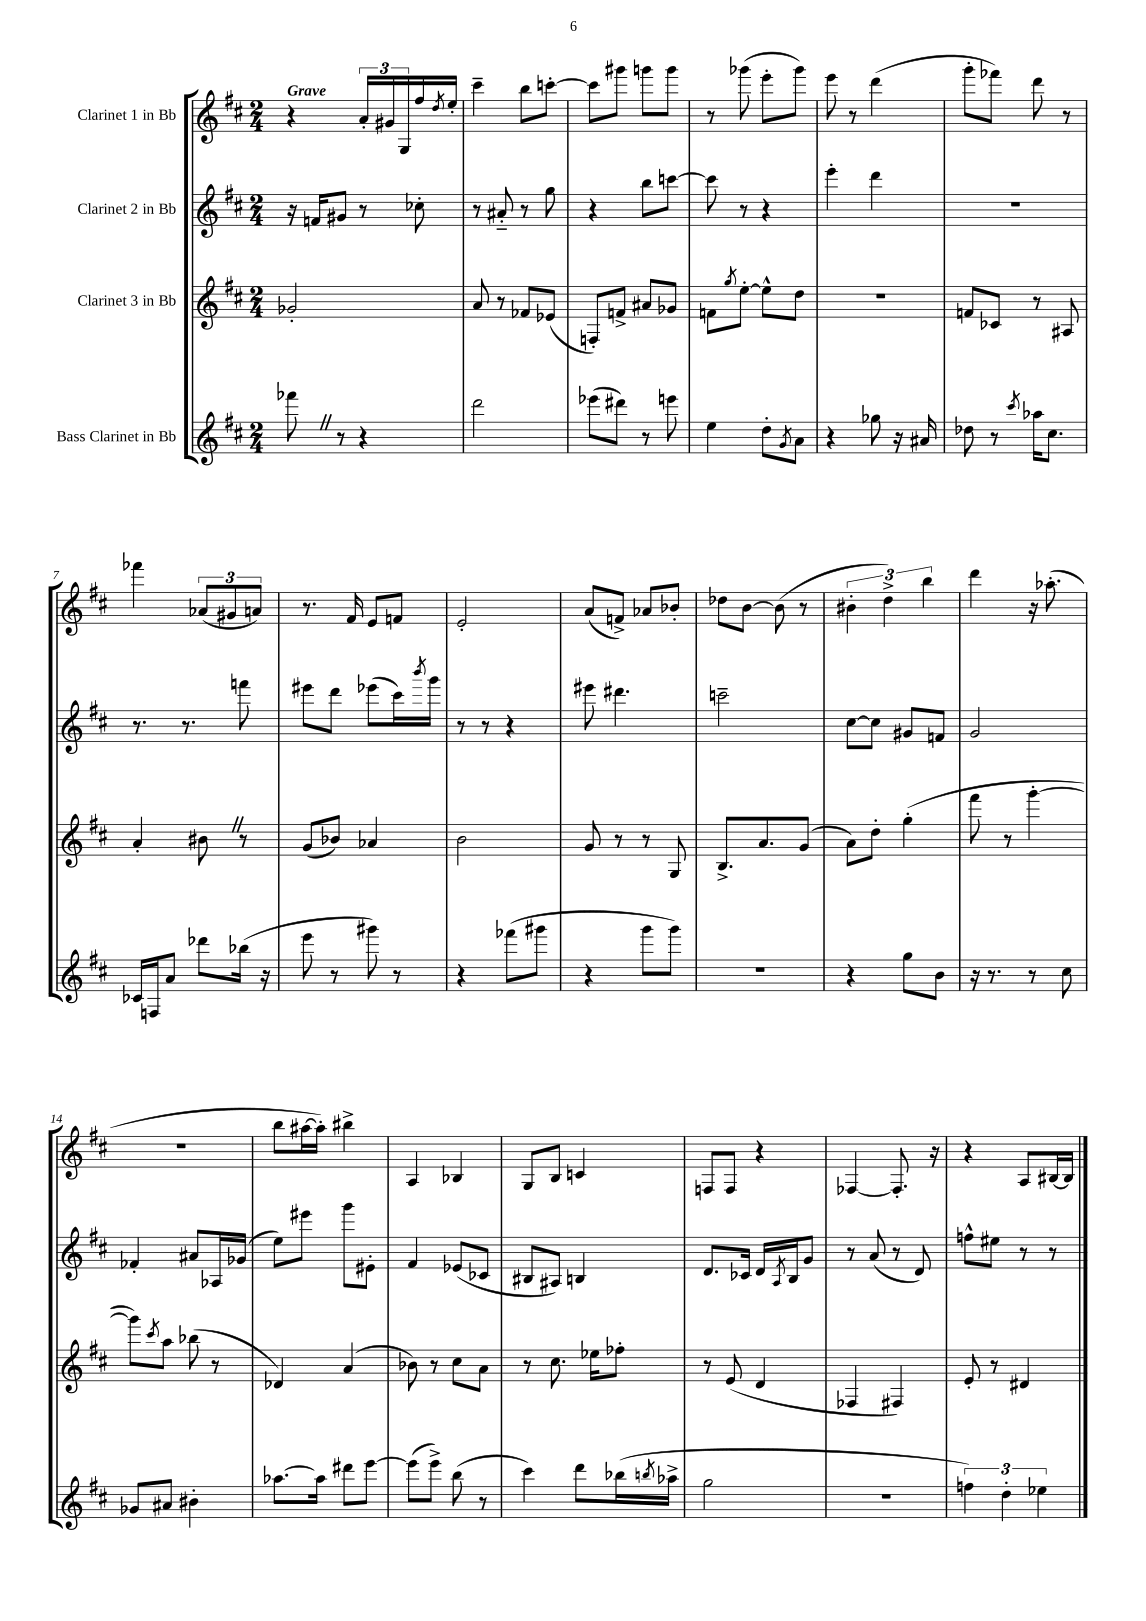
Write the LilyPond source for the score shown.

<<
\new StaffGroup <<
\new Staff = "s0" \with { instrumentName = "Clarinet 1 in Bb" } {
    \clef treble \key d \major \numericTimeSignature \time 2/4 \tempo "Grave"
    r4 \tuplet 3/2 { a'16-. gis'16 g16 } fis''16 \acciaccatura { d''8 } e''16-. |
    cis'''4-- b''8 c'''8~-. |
    c'''8 gis'''8 g'''8 g'''8 |
    r8 ges'''8( e'''8-. ges'''8) |
    e'''8 r8 d'''4( |
    g'''8-. fes'''8) d'''8 r8 |
    fes'''4 \tuplet 3/2 { aes'8( gis'8 a'8) } |
    r8. fis'16 e'8 f'8 |
    e'2-. |
    a'8( f'8->) aes'8 bes'8-. |
    des''8 b'8~ b'8( r8 |
    \tuplet 3/2 { bis'4-. d''4->) b''4 } |
    d'''4 r16 aes''8.-.( |
    R2 |
    b''8 ais''16~ ais''16-.) bis''4-> |
    a4 bes4 |
    g8 b8 c'4 |
    f8 f8 r4 |
    fes4~ fes8.-. r16 |
    r4 a8 bis16~ bis16 \bar "|." |
}
\new Staff = "s1" \with { instrumentName = "Clarinet 2 in Bb" } {
    \clef treble \key d \major \numericTimeSignature \time 2/4
    r16 f'16 gis'8 r8 ces''8-. |
    r8 ais'8-_ r8 g''8 |
    r4 b''8 c'''8~ |
    c'''8 r8 r4 |
    e'''4-. d'''4 |
    R2 |
    r8. r8. f'''8 |
    eis'''8 d'''8 ees'''8( cis'''16) \acciaccatura { b'''8 } g'''16 |
    r8 r8 r4 |
    eis'''8 dis'''4. |
    c'''2-- |
    cis''8~ cis''8 gis'8 f'8 |
    g'2 |
    fes'4-. ais'8 aes16 ges'16( |
    e''8) eis'''8 g'''8 eis'8-. |
    fis'4 ees'8( ces'8 |
    bis8 ais8) b4 |
    d'8. ces'16 d'16 \acciaccatura { a8 } b16 g'8 |
    r8 a'8( r8 d'8) |
    f''8-^ eis''8 r8 r8 \bar "|." |
}
\new Staff = "s2" \with { instrumentName = "Clarinet 3 in Bb" } {
    \clef treble \key d \major \numericTimeSignature \time 2/4
    ges'2-. |
    a'8 r8 fes'8 ees'8( |
    f8-.) f'8-> ais'8 ges'8 |
    f'8 \acciaccatura { g''8 } e''8~-. e''8-^ d''8 |
    r2 |
    f'8 ces'8 r8 ais8 |
    a'4-. bis'8 \once \override BreathingSign.text = \markup { \musicglyph "scripts.caesura.straight" } \breathe r8 |
    g'8( bes'8) aes'4 |
    b'2 |
    g'8 r8 r8 g8 |
    b8.-> a'8. g'8( |
    a'8) d''8-. g''4-.( |
    fis'''8 r8 g'''4~-. |
    g'''8) \acciaccatura { cis'''8 } a''8 bes''8( r8 |
    des'4) a'4( |
    bes'8) r8 cis''8 a'8 |
    r8 cis''8. ees''16 fes''8-. |
    r8 e'8( d'4 |
    fes4 fis4) |
    e'8-. r8 dis'4 \bar "|." |
}
\new Staff = "s3" \with { instrumentName = "Bass Clarinet in Bb" } {
    \clef treble \key d \major \numericTimeSignature \time 2/4
    fes'''8 \once \override BreathingSign.text = \markup { \musicglyph "scripts.caesura.straight" } \breathe r8 r4 |
    d'''2 |
    ees'''8( dis'''8) r8 e'''8 |
    e''4 d''8-. \acciaccatura { g'8 } a'8 |
    r4 ges''8 r16 ais'16 |
    des''8 r8 \acciaccatura { cis'''8 } aes''16 cis''8. |
    ces'16 f16 a'8 des'''8 bes''16( r16 |
    e'''8 r8 gis'''8) r8 |
    r4 fes'''8( gis'''8 |
    r4 g'''8 g'''8) |
    r2 |
    r4 g''8 b'8 |
    r16 r8. r8 cis''8 |
    ges'8 ais'8 bis'4-. |
    aes''8.~ aes''16 dis'''8 e'''8~ |
    e'''8( e'''8->) b''8( r8 |
    cis'''4) d'''8 bes''16( \acciaccatura { b''8 } aes''16-> |
    g''2 |
    r2 |
    \tuplet 3/2 { f''4) d''4-. ees''4 } \bar "|." |
}
>>
>>
